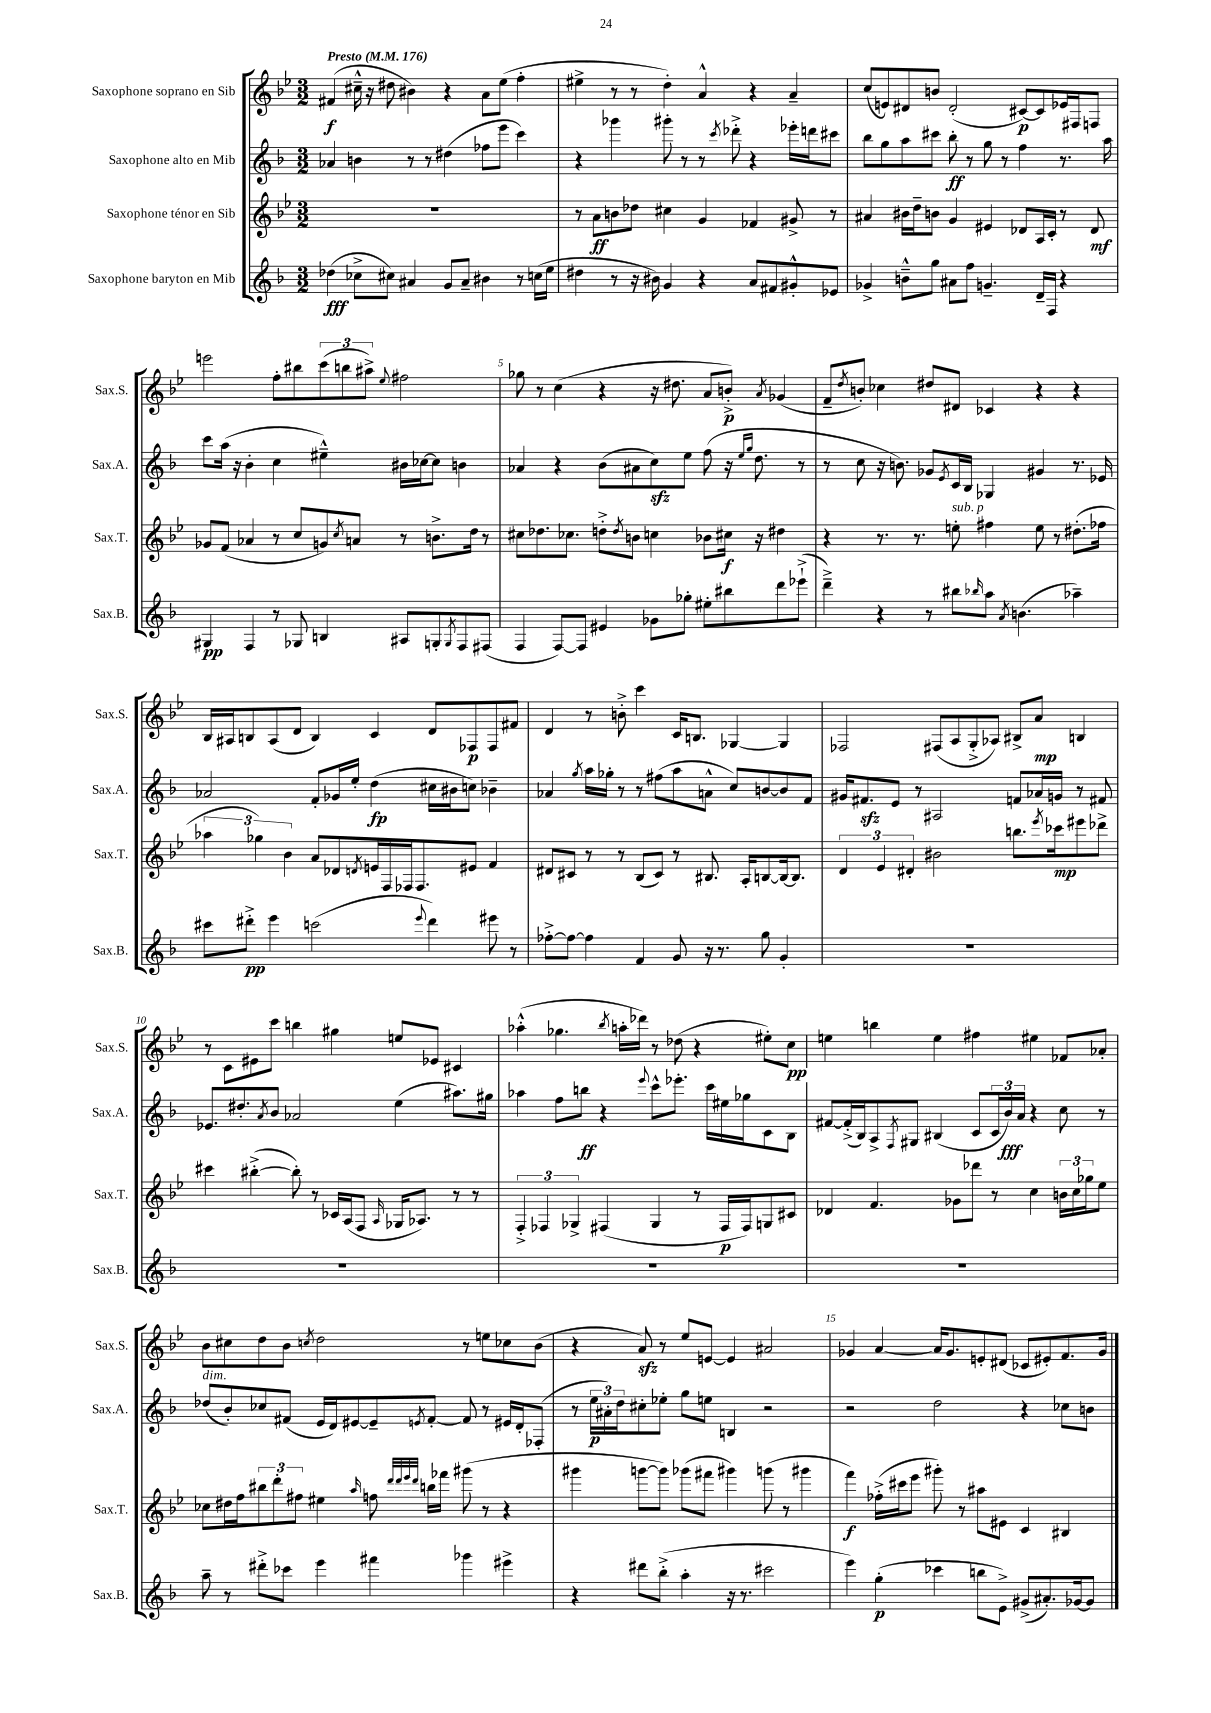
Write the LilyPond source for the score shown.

<<
\new StaffGroup <<
\new Staff = "s0" \with { instrumentName = "Saxophone soprano en Sib" shortInstrumentName = "Sax.S." } {
    \clef treble \key bes \major \numericTimeSignature \time 3/2 \tempo "Presto" 4 = 176
    fis'4\f( cis''16---^ r16 dis''8 bis'4) r4 a'8 ees''8( f''4-. |
    eis''4-> r8 r8 d''4-.) a'4-^ r4 a'4-- |
    c''8( e'8) dis'8 b'8 dis'2-.( cis'8~\p) cis'8 ees'16 fis16 f8 |
    e'''2 f''8-. bis''8 \tuplet 3/2 { c'''8( b''8 ais''8->) } \appoggiatura { ees''8 } fis''2 |
    ges''8 r8 c''4( r4 r16 dis''8. a'8 b'8-.->\p) \acciaccatura { a'8 } ges'4( |
    f'8-- \acciaccatura { d''8 } b'8-.) ces''4 dis''8 dis'8 ces'4 r4 r4 |
    bes16 ais16 b8 ais8( d'8 b4) c'4 d'8 fes8\p fes8 fis'8 |
    d'4 r8 b'8-.-> c'''4 c'16 b8. ges4~ ges4 |
    fes2 fis8( a8 g8-.-> aes8) bis8-> a'8\mp b4 |
    r8 c'8 eis'8 c'''8 b''4 gis''4 e''8 ees'8 cis'4 |
    aes''4-.-^( ges''4. \acciaccatura { bes''8 } a''16-. des'''16) r8 des''8( r4 eis''8-.) c''8\pp |
    e''4 b''4 e''4 fis''4 eis''4 fes'8 aes'8-. |
    bes'8 cis''8 d''8 bes'8 \acciaccatura { c''8 } d''2 r8 e''8 ces''8 bes'8( |
    r4 a'8\sfz) r8 ees''8 e'8~ e'4 ais'2 |
    ges'4 a'4~ a'16 ges'8. e'8-. dis'8( ces'8 eis'8-.) f'8. ges'16 \bar "|." |
}
\new Staff = "s1" \with { instrumentName = "Saxophone alto en Mib" shortInstrumentName = "Sax.A." } {
    \clef treble \key f \major \numericTimeSignature \time 3/2
    aes'4 b'4 r8 r8 dis''4( fes''8 e'''8 c'''4) |
    r4 ges'''4 gis'''8-. r8 r8 \acciaccatura { c'''8 } des'''8-.-> r4 ees'''16-. d'''16 cis'''8 |
    bes''8 g''8 a''8 cis'''8 bes''8-.\ff r8 g''8 r8 f''4 r8. a''16 |
    c'''8 a''16( r16 bes'4-. c''4 eis''4---^) bis'16 ces''16~ ces''8 b'4 |
    aes'4 r4 bes'8( ais'8 c''8\sfz) e''8 f''8( r16 \grace { e''16 g''16 } d''8. r8 |
    r8 c''8 r16 b'8.) ges'8 \acciaccatura { e'8 } c'16 bes16 ges4 gis'4 r8. ees'16 |
    aes'2 f'8-. ges'16 e''16-. d''4\fp( cis''16 bis'16 c''8) bes'4-- |
    aes'4 \acciaccatura { g''8 } a''16 ges''16-. r8 r8 fis''8( a''8 a'8-^ c''8) b'8~ b'8 f'8 |
    gis'16 fis'8.\sfz e'8 r8 ais2 f'8 aes'16 g'16 r8 fis'8 |
    ees'8. dis''8.-. \acciaccatura { a'8 } bes'8 aes'2 e''4( ais''8.) gis''16 |
    aes''4 f''8 b''8\ff r4 \appoggiatura { e'''8 } c'''8-^ ees'''8.-. c'''16 eis''16 ges''16 c'8 bes8 |
    fis'8~ fis'16-.->( bes16) a8-> \acciaccatura { f8 } gis8 bis4( c'8 \tuplet 3/2 { c'16 bes'16\fff) a'16 } r4 c''8 r8 |
    des''8^\markup { \italic "dim." }( bes'8-.) ces''8 fis'8( e'16 d'16) eis'8~ eis'8-- \acciaccatura { e'8 } fis'8~-. fis'8 r8 eis'16 d'16-. fes8-.( |
    r8 \tuplet 3/2 { e''16\p ais'16-.) d''16 } cis''8-. ees''8-. g''8 e''8 b4 r2 |
    r2 d''2 r4 ces''8 b'8 \bar "|." |
}
\new Staff = "s2" \with { instrumentName = "Saxophone ténor en Sib" shortInstrumentName = "Sax.T." } {
    \clef treble \key bes \major \numericTimeSignature \time 3/2
    R1. |
    r8 a'8\ff b'8 des''8 cis''4 g'4 fes'4 gis'8-> r8 |
    ais'4 bis'16 d''16-- b'8 g'4 eis'4 des'8 a16 c'16-. r8 des'8\mf |
    ges'8 f'8( aes'4 r8 c''8 g'8) \acciaccatura { c''8 } a'8 r8 b'8.-> d''16 r8 |
    cis''8 des''8. ces''8. d''8-.-> \acciaccatura { d''8 } b'8 c''4 bes'8 cis''16\f r16 dis''4 |
    r4 r8. r8. e''8-.^\markup { \italic "sub. p" } fis''4 e''8 r8 dis''8.-.( fes''16 |
    \tuplet 3/2 { aes''4 ges''4) bes'4 } a'8 des'8 \acciaccatura { d'8 } e'16 f16 fes16 fes8. eis'8 f'4 |
    dis'8 cis'8 r8 r8 bes8( cis'8) r8 bis8. a16-. b8~ b16~ b8. |
    \tuplet 3/2 { d'4 ees'4 dis'4-. } bis'2 b''8. \acciaccatura { ees'''8 } ces'''16\mp eis'''8 des'''8-> |
    cis'''4 bis''4~-.->( bis''8-.) r8 ces'16 a16( f8 \grace { a16 } ges16 aes8.) r8 r8 |
    \tuplet 3/2 { f4-.-> fes4 ges4-> } fis4( ges4 r8 fis16\p fis16) g8 cis'8 |
    des'4 f'4. ges'8 des'''8 r8 c''4 \tuplet 3/2 { b'16 c''16 ges''16 } ees''8 |
    ces''8 dis''16 f''16 \tuplet 3/2 { bis''8 d'''8-. fis''8 } eis''4 \grace { a''16 } f''8 \grace { d'''32 d'''32 ees'''32 d'''32 } b''16 fes'''16 gis'''8( r8 r4 |
    gis'''4 g'''8~ g'''8) ges'''8( fis'''8 gis'''4) g'''8( r8 gis'''4 |
    f'''4\f) fes''16-.->( cis'''16 ees'''8 gis'''8-.) r8 ais''8 eis'8 c'4 bis4 \bar "|." |
}
\new Staff = "s3" \with { instrumentName = "Saxophone baryton en Mib" shortInstrumentName = "Sax.B." } {
    \clef treble \key f \major \numericTimeSignature \time 3/2
    des''4\fff( ces''8-> cis''8) ais'4 g'8 ais'8-- bis'4 r8 c''16( e''16 |
    dis''4 r8 r16 bis'16) g'4 r4 a'8 fis'8 gis'8-.-^ ees'8 |
    ges'4-> b'8---^ g''8 ais'8 f''8 g'4.-- d'16-- f16 r4 |
    gis4\pp f4 r8 ges8 b4 ais8 g8-. \acciaccatura { g8 } f8 fis8( |
    f4 f8~) f8 eis'4 ges'8 ges''8-. eis''8-. bis''8 d'''8 ees'''8-!->( |
    d'''4--->) r4 r8 bis''8 \grace { bes''16 } a''8 \acciaccatura { a'8 } b'4.( aes''4--) |
    cis'''8 dis'''8-.->\pp e'''4 c'''2( \appoggiatura { e'''8 } dis'''4) eis'''8 r8 |
    fes''8~-.-> fes''8~ fes''4 f'4 g'8 r16 r8. g''8 g'4-. |
    R1. |
    R1. |
    R1. |
    R1. |
    a''8-- r8 dis'''8-.-> ces'''8 e'''4 fis'''4 ges'''4 eis'''4-> |
    r4 dis'''8 bes''8-.->( a''4-. r16 r8. cis'''2 |
    e'''4) g''4-.\p( ces'''4 b''8 e'8->) gis'8->( ais'8.-.) ges'16~ ges'8 \bar "|." |
}
>>
>>
\layout { \context { \Score \override BarNumber.break-visibility = ##(#f #t #t) barNumberVisibility = #(every-nth-bar-number-visible 5) } }
